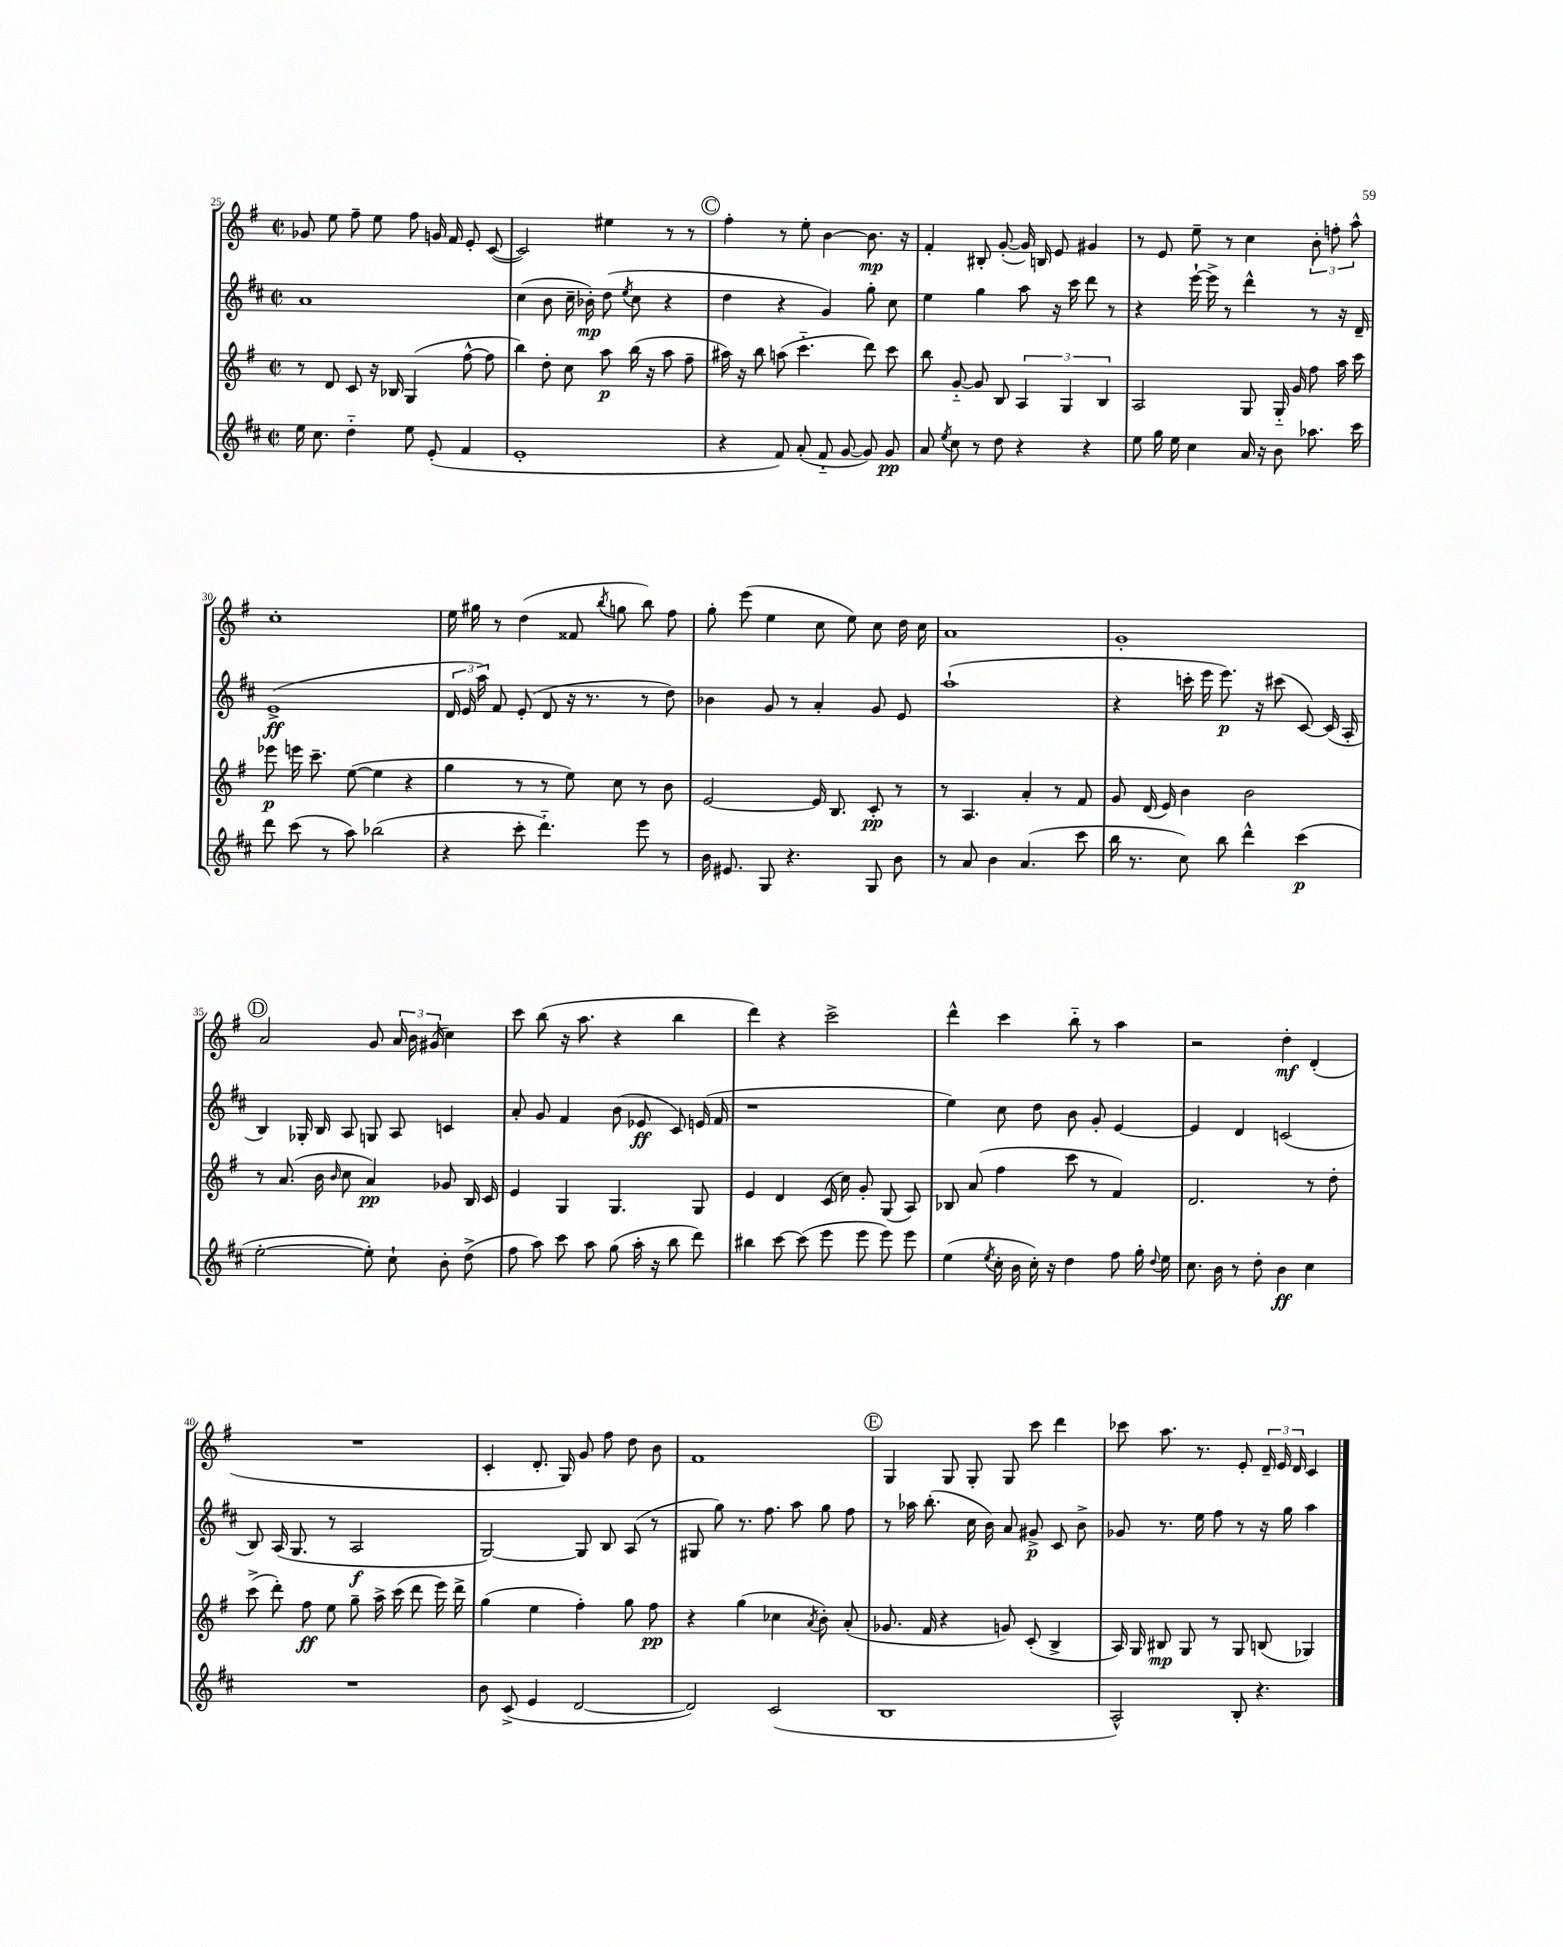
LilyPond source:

<<
\new StaffGroup <<
\new Staff = "s0" {
    \clef treble \key g \major \defaultTimeSignature \time 2/2
    \autoBeamOff ges'8 e''8 fis''8-- e''8 fis''8 g'16 fis'16 e'8-. c'8~( |
    c'2) eis''4 r8 r8 |
    \mark \markup { \circle "C" } fis''4-. r8 e''8-. b'4~ b'8.\mp r16 |
    fis'4-. bis8-. g'8~-.( g'16) b16 e'8 gis'4 |
    r8 e'8 e''8-- r8 c''4 \tuplet 3/2 { b'8-. f''8-. a''8-^ } |
    c''1-. |
    e''16 gis''16 r8 d''4( fisis'8 \acciaccatura { b''8 } g''8 b''8) fis''8 |
    g''8-. e'''8( e''4 c''8 e''8) c''8 d''16 c''16 |
    a'1 |
    g'1-. |
    \mark \markup { \circle "D" } a'2 g'8 \tuplet 3/2 { a'16 b'16 gis'16( } c''4) |
    c'''8 b''8( r16 a''8. r4 b''4 |
    d'''4) r4 c'''2-> |
    d'''4-^ c'''4 b''8-_ r8 a''4 |
    r2 d''4-.\mf d'4-.( |
    R1 |
    c'4-. d'8.-. g16) g'8 fis''8 d''8 b'8 |
    fis'1 |
    \mark \markup { \circle "E" } g4 g8 g8-. g8 c'''8 d'''4 |
    ces'''8 a''8. r8. e'8-. \tuplet 3/2 { d'16-- e'16 d'16 } c'4 \bar "|." |
}
\new Staff = "s1" {
    \clef treble \key d \major \defaultTimeSignature \time 2/2
    \autoBeamOff a'1 |
    cis''4( b'8 cis''16-- bes'16-.\mp) d''8( \acciaccatura { e''8 } cis''8 r4 |
    \mark \markup { \circle "C" } d''4 r4 g'4) g''8-. cis''8 |
    e''4 g''4 a''8 r16 cis'''16 d'''8 r8 |
    r4 e'''16~-! e'''16-> r8 d'''4-^ r8 r16 d'16-- |
    e'1->\ff( |
    \tuplet 3/2 { d'16 e'16 a''16) } fis'8 e'8-.( d'8 r16 r8. r8 d''8) |
    bes'4 g'8 r8 a'4-. g'8 e'8 |
    a''1-!( |
    r4 c'''16-. e'''16 e'''8.\p) r16 cis'''8( cis'8~) cis'16( a16-. |
    \mark \markup { \circle "D" } b4) ges16-. b16 a8 g8 a8 c'4 |
    a'8-. g'8 fis'4 b'8( ees'8\ff cis'8) e'16( fis'16 |
    r1 |
    e''4) cis''8 d''8 b'8 g'8-. e'4~ |
    e'4 d'4 c'2( |
    b8) a16( g8. r8 a2\f |
    g2~) g8 b8 a8( r8 |
    gis8 g''8) r8. fis''8. a''8 g''8 fis''8 |
    \mark \markup { \circle "E" } r8 aes''16 b''8.-.( cis''16 b'16) a'8 gis'8->\p cis'8 b'8-> |
    ges'8 r8. e''16 fis''8 r8 r16 g''16 a''4 \bar "|." |
}
\new Staff = "s2" {
    \clef treble \key g \major \defaultTimeSignature \time 2/2
    \autoBeamOff r8 d'8 c'8 r16 bes16 g4( fis''8~-^ fis''8 |
    b''4) d''8-. c''8 a''8\p b''16( r16 a''8 fis''8-- |
    \mark \markup { \circle "C" } ais''16) r16 b''8 a''8( c'''4.-_ d'''8) c'''8 |
    b''8 g'8~-_ g'8 b8 \tuplet 3/2 { a4 g4 b4 } |
    a2 g8 g16-_ g'16 fis''8 a''16 c'''16 |
    ees'''8\p e'''16 c'''8.-- e''8~( e''4 r4 |
    g''4 r8 r8 e''8) c''8 r8 b'8 |
    e'2~ e'16 b8. c'8-.\pp r8 |
    r8 a4. a'4-. r8 fis'8 |
    g'8 d'16( e'16) b'4 b'2 |
    \mark \markup { \circle "D" } r8 a'8.( b'16 \grace { b'16 } c''8 a'4\pp) ges'8 b16 c'16 |
    e'4 g4 g4. g8 |
    e'4 d'4 c'16( c''16) g'8-. g8( a8) |
    bes8 a'8( fis''4 c'''8 r8 fis'4) |
    d'2. r8 d''8-. |
    c'''8->( d'''8-.) fis''8\ff e''8 g''8-- a''16-> c'''16( d'''8 e'''16) d'''16-> |
    g''4( e''4 fis''4-.) g''8 fis''8\pp |
    r4 g''4( ces''4 \acciaccatura { a'8 } b'8-.) a'8-.( |
    \mark \markup { \circle "E" } ges'8. fis'16 r4 g'8) c'8-.( b4-> |
    a16) g16 bis8\mp g8 r8 g8 b8( ges4) \bar "|." |
}
\new Staff = "s3" {
    \clef treble \key d \major \defaultTimeSignature \time 2/2
    \autoBeamOff e''16 cis''8. d''4-_ e''8 e'8-.( fis'4 |
    e'1-. |
    \mark \markup { \circle "C" } r4 fis'8) a'8-.( fis'8-_ g'8~ g'8) g'8\pp |
    a'8 \acciaccatura { e''8 } cis''8 r8 d''8 r4 r4 |
    e''8 g''16 e''16 cis''4 a'16 r16 b'8 aes''8. cis'''16 |
    d'''8 cis'''8( r8 a''8) bes''2( |
    r4 cis'''8-. d'''4.-_) e'''8 r8 |
    b'16 eis'8. g8 r4. g8 b'8 |
    r8 a'8 b'4 a'4.( cis'''8 |
    b''16 r8. cis''8) b''8 d'''4-^ cis'''4\p( |
    \mark \markup { \circle "D" } e''2~-. e''8-.) cis''8-! b'8-. d''8->( |
    fis''8 a''8) cis'''8 a''8 g''8( a''16-. r16 b''8 d'''8) |
    bis''4 cis'''8~ cis'''8( e'''8 e'''8 e'''8) e'''8 |
    e''4( \acciaccatura { e''8 } cis''16-. b'16 cis''16-.) r16 d''4 fis''8 g''16-. \appoggiatura { d''8 } e''16 |
    cis''8. b'16 r8 d''8-. b'4\ff cis''4 |
    R1 |
    b'8 cis'8->( e'4 d'2~ |
    d'2) cis'2( |
    \mark \markup { \circle "E" } b1 |
    a2-^) b8-. r4. \bar "|." |
}
>>
>>
\layout { \context { \Score currentBarNumber = #25 } }
